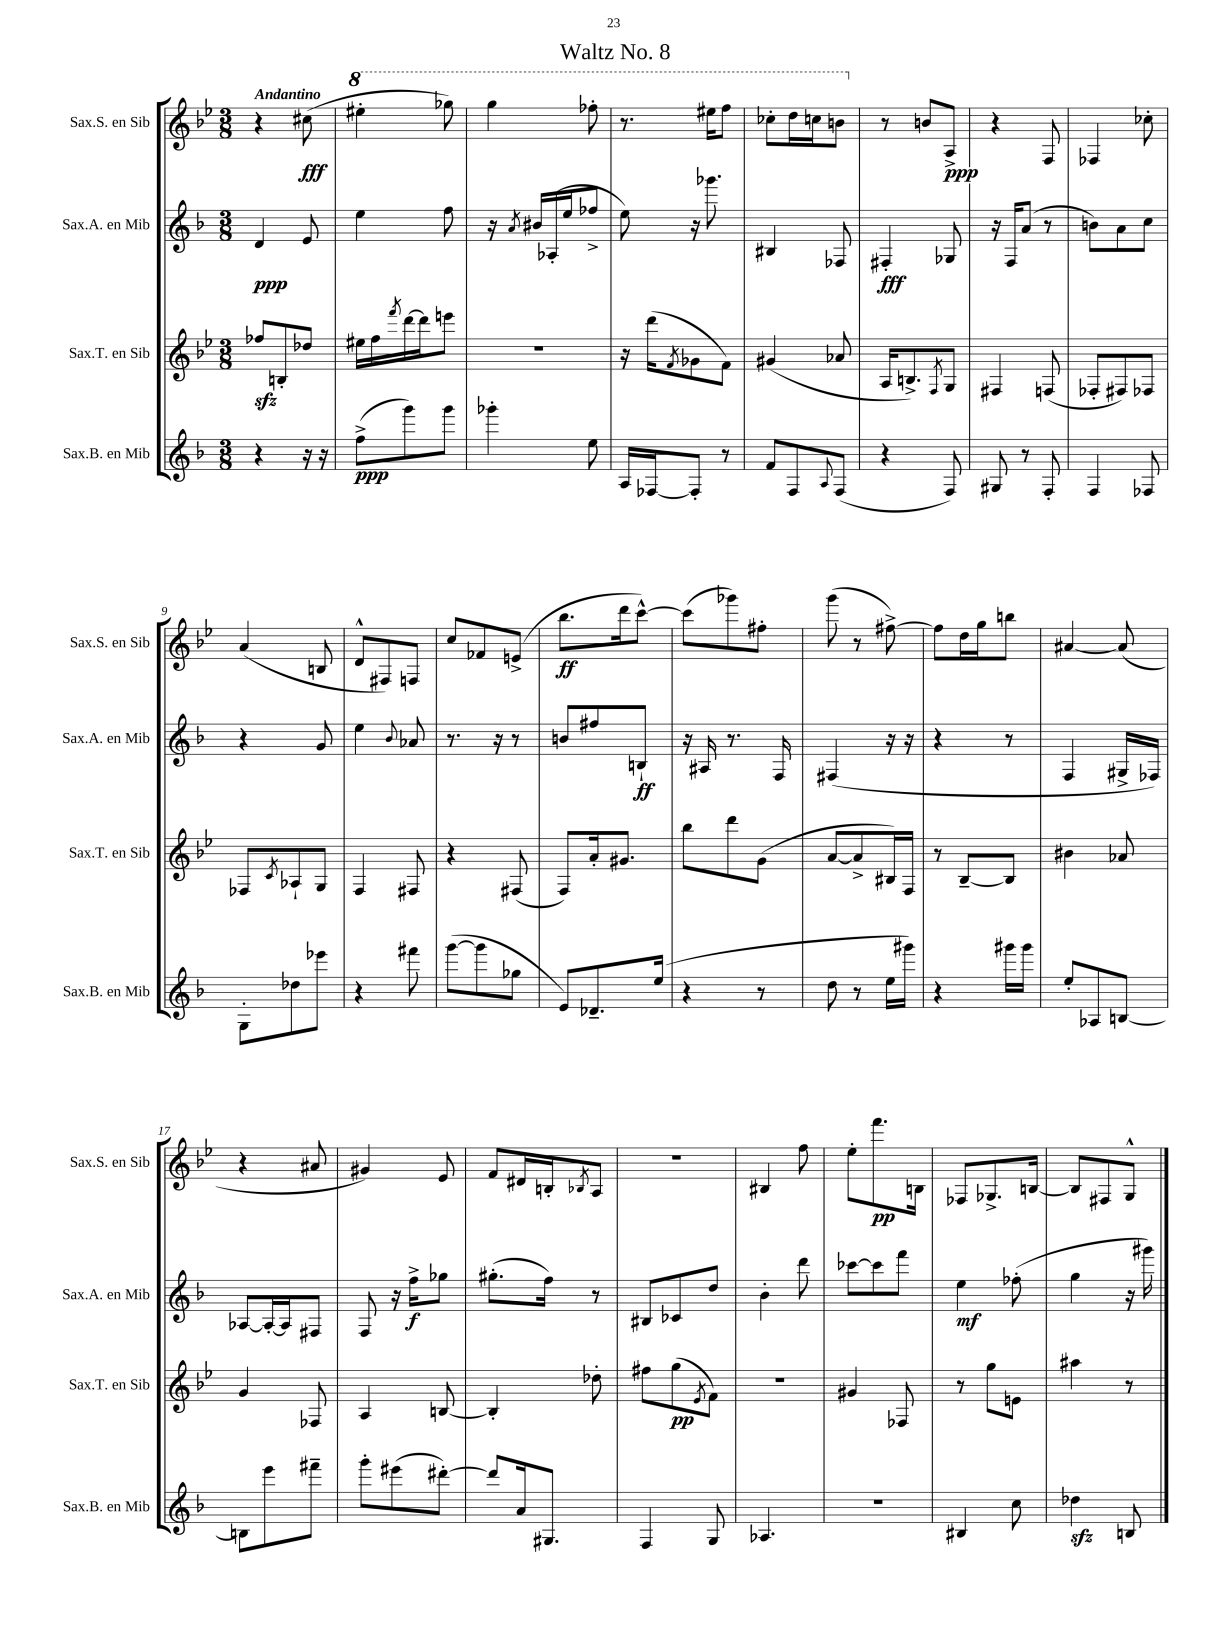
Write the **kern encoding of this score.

**kern	**kern	**kern	**kern
*staff4	*staff3	*staff2	*staff1
*clefG2	*clefG2	*clefG2	*clefG2
*k[b-]	*k[b-e-]	*k[b-]	*k[b-e-]
*M3/8	*M3/8	*M3/8	*M3/8
4r	8ff-	4d	4r
.	8B'	.	.
16r	8dd-	8e	(8cc#
16r	.	.	.
=	=	=	=
(8ff^	16ee#	4ee	4eee#'
.	16ff	.	.
.	8qfff	.	.
8ggg)	[16ddd	.	.
.	16ddd]	.	.
8ggg	8eee	8ff	8ggg-)
=	=	=	=
4ggg-'	4.r	16r	4ggg
.	.	8qa	.
.	.	16b#	.
.	.	(16A-'	.
.	.	16ee	.
8ee	.	8ff-^	8fff-'
=	=	=	=
16A	16r	8ee)	8.r
[16F-	(16ddd	.	.
.	8qf	.	.
8F-']	8g-	16r	.
.	.	8.ggg-	16eee#
8r	8f)	.	8fff
=	=	=	=
8f	(4g#	4B#	8ccc-'
8F	.	.	16ddd
.	.	.	16ccc
8qqA	.	.	.
(8F	8a-	8F-	8bb
=	=	=	=
4r	16A	4F#'	8r
.	8.B^)	.	.
.	.	.	8b
.	8qF	.	.
8F)	8G	8G-	8A^
=	=	=	=
8G#	4F#	16r	4r
.	.	16F	.
8r	.	(8a	.
8F'	(8F	8r	8F
=	=	=	=
4F	8F-'	8b)	4F-
.	8F#)	8a	.
8F-	8F-	8cc	8cc-'
=	=	=	=
8G'	8F-	4r	(4a
.	8qc	.	.
8dd-	8A-`	.	.
8eee-	8G	8g	8B
=	=	=	=
4r	4F	4ee	8d^^
.	.	.	8F#)
.	.	8qqb-	.
8fff#	8F#	8a-	8F
=	=	=	=
([8ggg	4r	8.r	8cc
8ggg]	.	.	8f-
.	.	16r	.
8gg-	(8F#	8r	(8e^
=	=	=	=
8e)	8F)	8b	8.bb-
8.d-~	16a'	8ff#	.
.	8.g#	.	16ddd
.	.	8B`	[8ccc^^)
(16ee	.	.	.
=	=	=	=
4r	8bb-	16r	(8ccc]
.	.	16A#	.
.	8ddd	8.r	8ggg-)
8r	(8g	.	8ff#'
.	.	16F	.
=	=	=	=
8dd	[8a	(4F#	(8ggg
8r	8a^]	.	8r
16ee	16B#)	16r	[8ff#^)
16ggg#)	16F	16r	.
=	=	=	=
4r	8r	4r	8ff#]
.	[8B-~	.	16dd
.	.	.	16gg
16ggg#	8B-]	8r	8bb
16ggg#	.	.	.
=	=	=	=
8ee'	4b#	4F	[4a#
8A-	.	.	.
[8B	8a-	16G#^	(8a#]
.	.	16F-)	.
=	=	=	=
8B]	4g	[8A-	4r
8eee	.	16A-'_	.
.	.	16A-]	.
8fff#~	8F-	8F#	8a#
=	=	=	=
8ggg'	4A	8F	4g#)
(8eee#	.	16r	.
.	.	16ff^	.
[8ddd#')	[8B	8gg-	8e-
=	=	=	=
8ddd#]	4B']	(8.gg#'	8f
16a	.	.	16d#
8.G#	.	16ff)	16B'
.	.	.	8qB-
.	8dd-'	8r	8A
=	=	=	=
4F	8ff#	8B#	4.r
.	(8gg	8c-	.
.	8qe-	.	.
8G	8f)	8dd	.
=	=	=	=
4.A-	4.r	4b-'	4B#
.	.	8ddd	8ff
=	=	=	=
4.r	4g#	[8ccc-	8ee-'
.	.	8ccc-]	8.fff
.	8F-	8fff	.
.	.	.	16B
=	=	=	=
4B#	8r	4ee	8F-
.	8gg	.	8.G-^
8cc	8e	(8ff-'	.
.	.	.	[16B
=	=	=	=
4dd-	4aa#	4gg	8B]
.	.	.	8F#
8B	8r	16r	8G^^
.	.	16ggg#)	.
==	==	==	==
*-	*-	*-	*-
